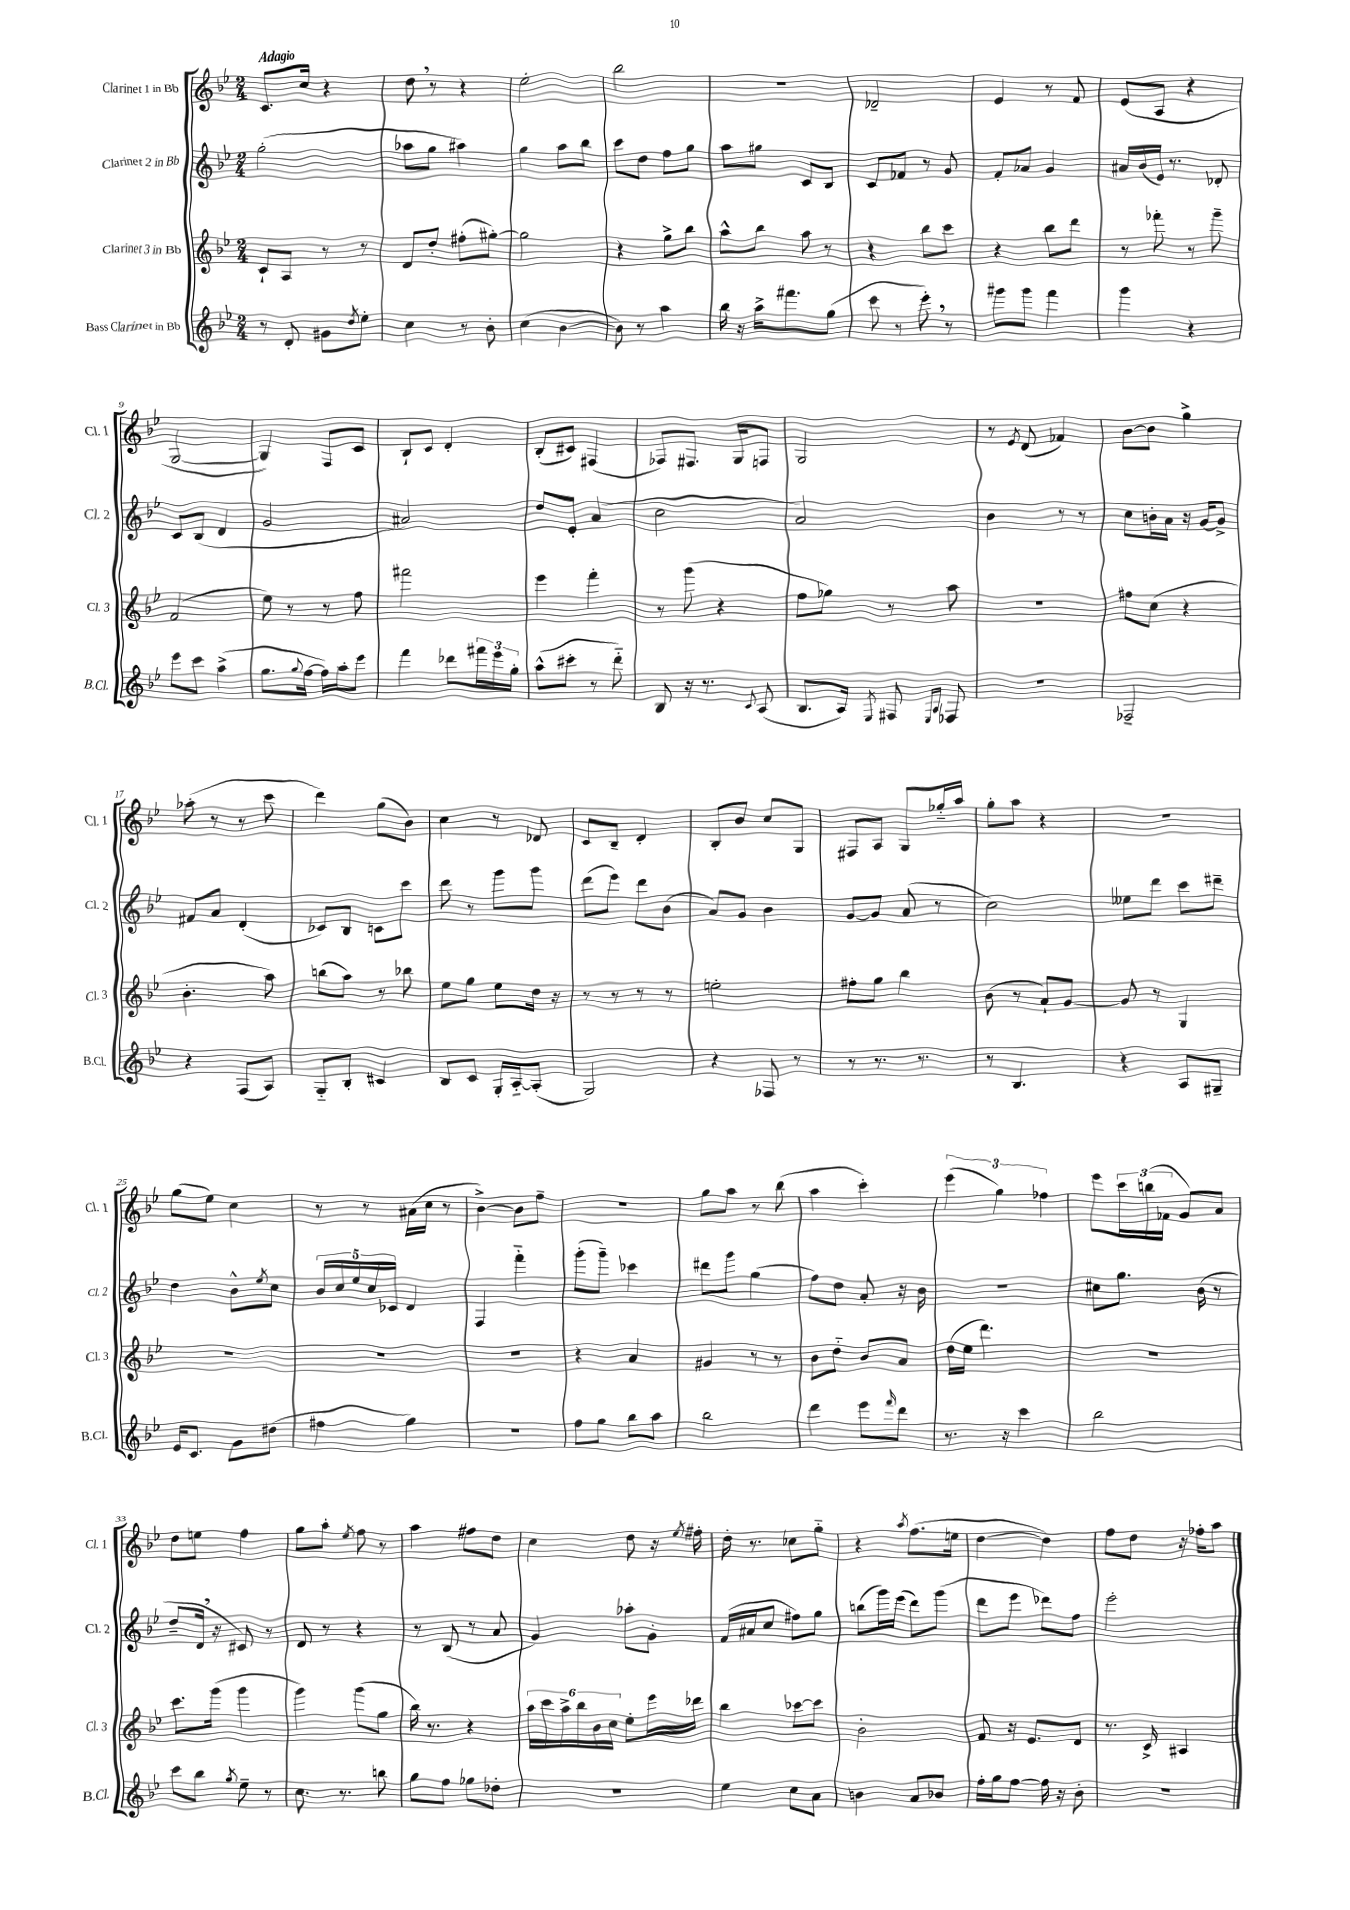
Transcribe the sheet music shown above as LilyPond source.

<<
\new StaffGroup <<
\new Staff = "s0" \with { instrumentName = "Clarinet 1 in Bb" shortInstrumentName = "Cl. 1" } {
    \clef treble \key bes \major \numericTimeSignature \time 2/4 \tempo "Adagio"
    c'8. c''16 r4 |
    d''8 \breathe r8 r4 |
    ees''2-. |
    bes''2 |
    R2 |
    des'2-- |
    ees'4 r8 f'8 |
    ees'8( a8 r4 |
    g2~ |
    g4) f8 c'8 |
    bes8-! c'8 d'4-. |
    bes8-.( cis'8) fis4( |
    fes8) fis8. g16 f8 |
    g2 |
    r8 \acciaccatura { ees'8 } d'8( fes'4) |
    bes'8~ bes'8 g''4-> |
    aes''8-.( r8 r8 c'''8 |
    d'''4) g''8( bes'8) |
    c''4 r8 des'8 |
    c'8 bes8-- d'4-. |
    bes8-. bes'8 c''8 g8 |
    fis8 a8 g8 ges''16-_ a''16 |
    g''8-. a''8 r4 |
    R2 |
    g''8( ees''8) c''4 |
    r8 r8 ais'16( c''16 r8 |
    bes'4~->) bes'8 f''8-- |
    R2 |
    g''8 a''8 r8 bes''8( |
    a''4 c'''4-.) |
    \tuplet 3/2 { ees'''4( g''4) fes''4 } |
    ees'''8 \tuplet 3/2 { c'''16 b''16( fes'16 } g'8) a'8 |
    d''8 e''8 f''4 |
    g''8 a''8-. \acciaccatura { ees''8 } f''8 r8 |
    a''4 fis''8 d''8 |
    c''4 d''8 r16 \acciaccatura { ees''8 } fis''16-. |
    d''16-. r8. ces''8 g''8-_ |
    r4 \acciaccatura { a''8 } f''8.( e''16 |
    d''4~ d''4) |
    f''8 d''8 r16 fes''16-. a''8 \bar "|." |
}
\new Staff = "s1" \with { instrumentName = "Clarinet 2 in Bb" shortInstrumentName = "Cl. 2" } {
    \clef treble \key bes \major \numericTimeSignature \time 2/4
    g''2-.( |
    aes''8 g''8 ais''4) |
    g''4 a''8 bes''8 |
    c'''8 d''8 f''8 g''8 |
    a''8 gis''8 c'8 bes8 |
    c'8 fes'8 r8 g'8 |
    f'8-. aes'8 g'4 |
    ais'16 bes'16( ees'16) r8. des'8-. |
    c'8 bes8( d'4 |
    g'2 |
    ais'2) |
    d''8 ees'8-. a'4( |
    c''2 |
    a'2) |
    bes'4 r8 r8 |
    c''8 b'16-. a'16 r16 g'16~ g'8-> |
    fis'8 a'8 d'4-.( |
    ces'8) bes8 c'8 c'''8 |
    d'''8 r8 g'''8 g'''8 |
    d'''8( ees'''8) d'''8 bes'8( |
    a'8) g'8 bes'4 |
    g'8~ g'8 a'8( r8 |
    c''2) |
    eeses''8 d'''8 c'''8 dis'''8-- |
    d''4 bes'8-^ \acciaccatura { ees''8 } c''8 |
    \tuplet 5/4 { bes'16 c''16 ees''16 c''16 ces'16 } d'4 |
    f4 f'''4-_ |
    g'''8-.( g'''8--) ces'''4 |
    dis'''8 g'''8 g''4( |
    f''8) d''8 a'8-. r16 bes'16 |
    R2 |
    cis''8 g''8. bes'16( r8 |
    d''8-- d'16 \breathe r16 cis'8) r8 |
    d'8 r8 r4 |
    r8 bes8( r8 a'8 |
    g'4) aes''8-. g'8-. |
    f'16( ais'16 c''8 fis''8) g''8 |
    b''8( g'''16) ees'''16( d'''8) g'''8( |
    d'''8 ees'''8 des'''8) f''8 |
    ees'''2-. \bar "|." |
}
\new Staff = "s2" \with { instrumentName = "Clarinet 3 in Bb" shortInstrumentName = "Cl. 3" } {
    \clef treble \key bes \major \numericTimeSignature \time 2/4
    c'8-! a8 r8 r8 |
    d'8 d''8-. fis''8-.( gis''8~-.) |
    gis''2 |
    r4 g''8-> bes''8 |
    a''8-^ bes''8 a''8 r8 |
    r4 bes''8 c'''8 |
    r4 bes''8 d'''8 |
    r8 fes'''8-. r8 g'''8-- |
    f'2( |
    ees''8) r8 r8 f''8 |
    fis'''2 |
    ees'''4 f'''4-. |
    r8 g'''8( r4 |
    f''8 ges''8) r8 a''8 |
    r2 |
    fis''8 c''8( r4 |
    bes'4.-. a''8) |
    b''8( a''8) r8 bes''8 |
    ees''8 g''8 ees''8 d''16 r16 |
    r8 r8 r8 r8 |
    e''2-. |
    fis''8-. g''8 bes''4 |
    bes'8( r8 a'8-!) g'8~ |
    g'8 r8 g4 |
    R2 |
    R2 |
    R2 |
    r4 a'4 |
    gis'4 r8 r8 |
    bes'8 d''8-_ bes'8 a'8 |
    d''16( ees''16 d'''4.) |
    r2 |
    c'''8. g'''16( g'''4 |
    g'''4) g'''8( g''8 |
    bes''16) r8. r4 |
    \tuplet 6/4 { a''16 c'''16 a''16-> bes''16 bes'16 c''16 } ees''8-. ees'''16 des'''16 |
    bes''4 ces'''8~ ces'''8 |
    bes'2-. |
    f'8 r16 ees'8. d'8 |
    r8. c'16-> ais4 \bar "|." |
}
\new Staff = "s3" \with { instrumentName = "Bass Clarinet in Bb" shortInstrumentName = "B.Cl." } {
    \clef treble \key bes \major \numericTimeSignature \time 2/4
    r8 d'8-. gis'8 \acciaccatura { d''8 } ees''8-. |
    c''4 r8 bes'8-. |
    c''4( bes'4~ |
    bes'8) r8 a''4 |
    bes''16 r16 a''16-> fis'''8. g''8( |
    c'''8 r8 ees'''8-.) \breathe r8 |
    gis'''8 gis'''8 f'''4 |
    g'''4 r4 |
    ees'''8 c'''8 a''4->( |
    g''8. \appoggiatura { g''8 } f''16~ f''16) a''16-. ees'''8 |
    f'''4 des'''8 \tuplet 3/2 { fis'''16 ees'''16 g''16-. } |
    a''8-^( cis'''8-. r8 d'''8-_) |
    bes8 r16 r8. \appoggiatura { c'8 } a8( |
    bes8. a16) \acciaccatura { ees8 } fis8 \grace { ees16 a16 } fes8 |
    r2 |
    fes2-- |
    r4 f8( a8) |
    g8-_ bes8-. cis'4 |
    bes8 c'8 g16-. a16~-_ a8-.( |
    g2) |
    r4 fes8 r8 |
    r8 r8. r8. |
    r8 bes4. |
    r4 a8 gis8-- |
    ees'16 c'8. g'8 dis''8( |
    fis''4 g''4) |
    r2 |
    f''8 g''8 bes''8 a''8 |
    bes''2 |
    d'''4 ees'''8 \grace { f'''16 } d'''8 |
    r8. r16 c'''4 |
    bes''2 |
    c'''8 bes''8 \acciaccatura { g''8 } ees''8-- r8 |
    c''8. r8. b''8 |
    g''8 f''8 ges''8 des''8-. |
    r2 |
    ees''4 c''8 a'8 |
    b'4 a'8 bes'8 |
    f''16-. g''16 f''8~ f''16 r16 bes'8-. |
    R2 \bar "|." |
}
>>
>>
